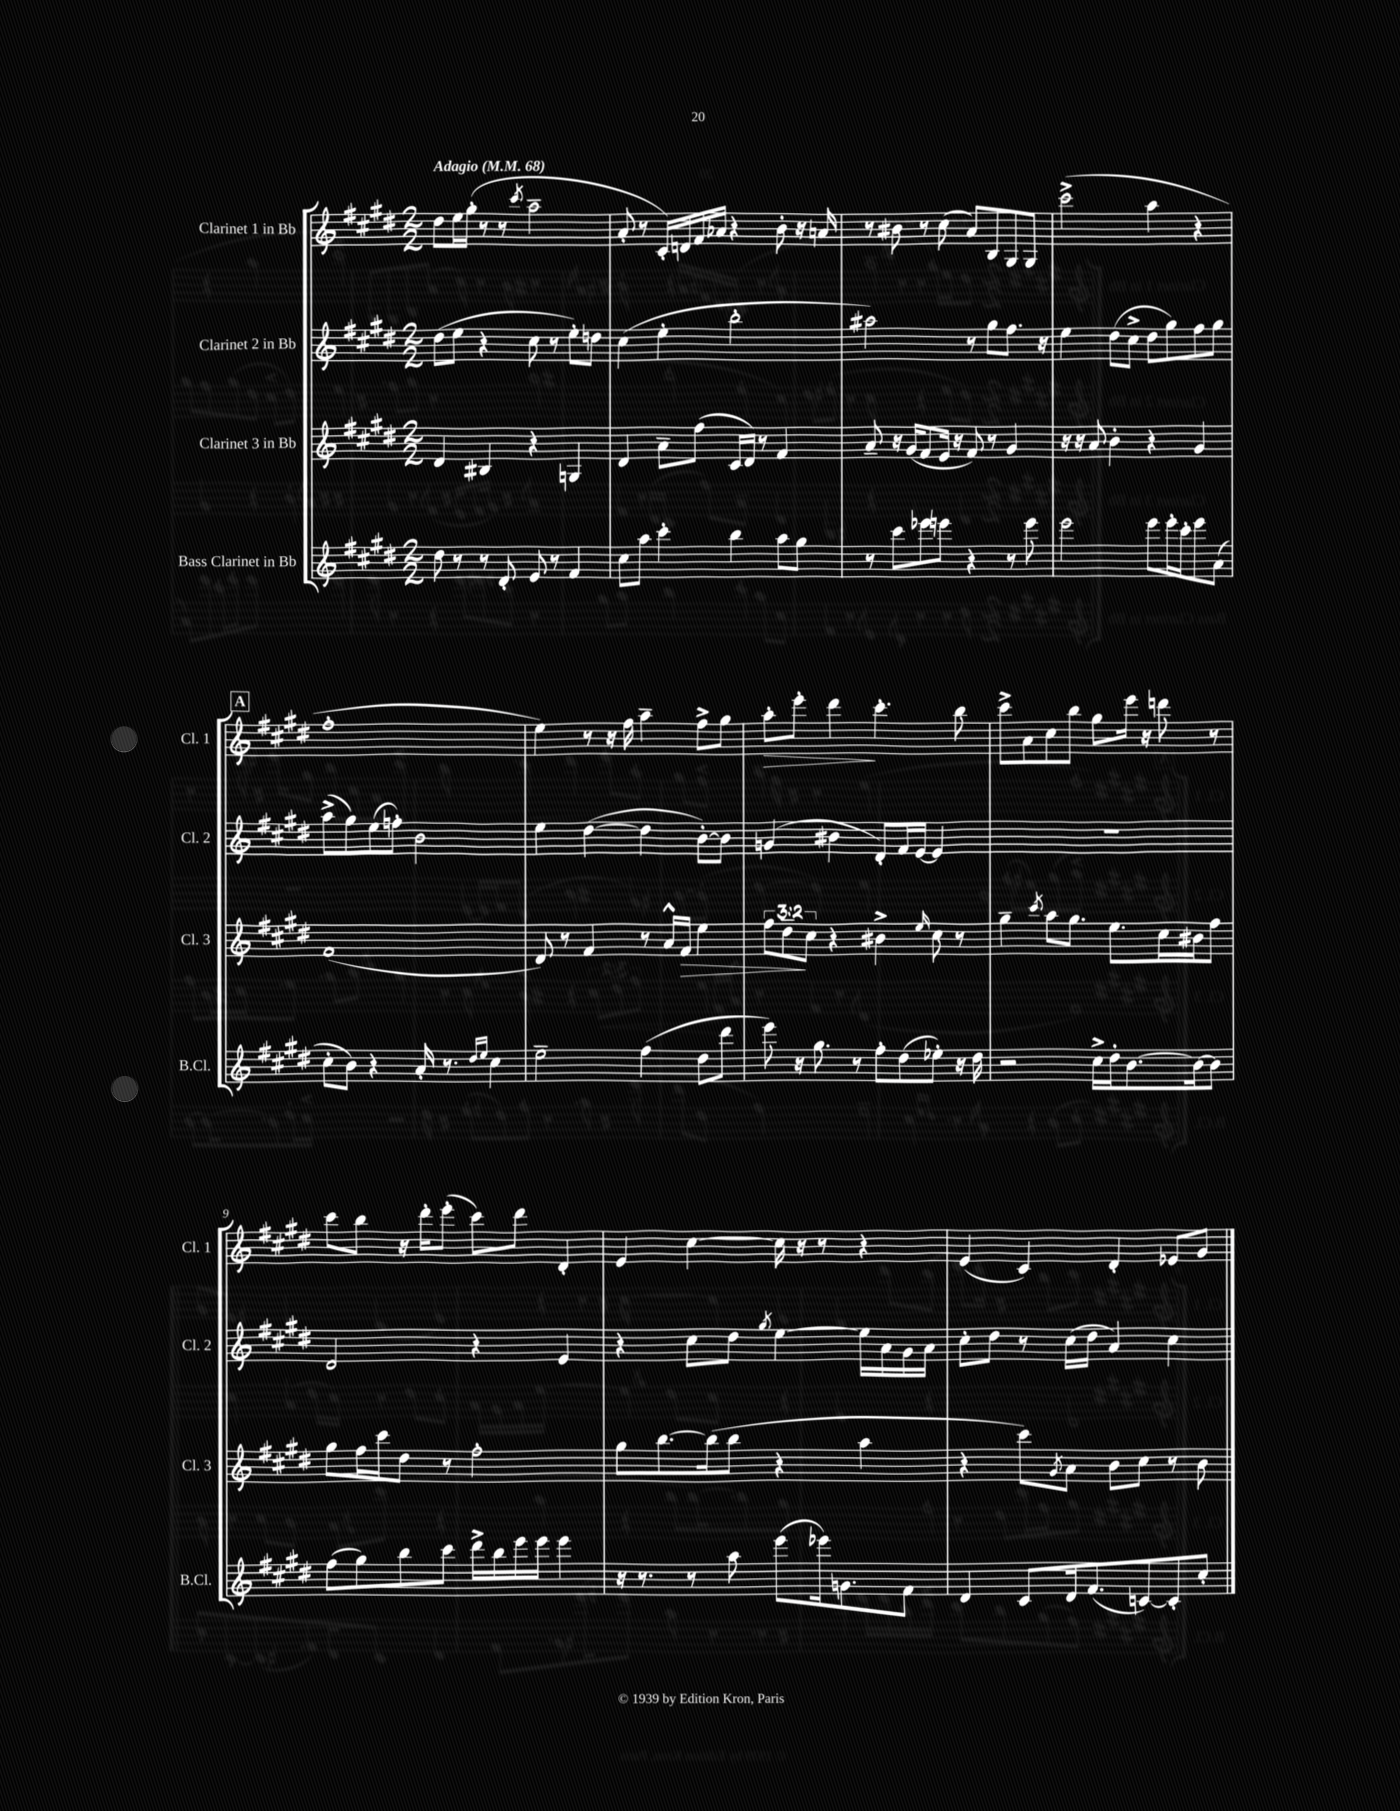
<<
\new StaffGroup <<
\new Staff = "s0" \with { instrumentName = "Clarinet 1 in Bb" shortInstrumentName = "Cl. 1" } {
    \clef treble \key e \major \numericTimeSignature \time 2/2 \tempo "Adagio" 4 = 68
    dis''8 e''16 gis''16-.( r8 r8 \acciaccatura { cis'''8 } a''2-- |
    a'8-. r8 cis'16-.) d'16 fis'16 aes'16 r4 b'8-. r16 a'16 |
    r8 bis'8 r8 cis''8( a'8) b8 gis8 gis8 |
    cis'''2->( a''4 r4 |
    \mark \markup { \box "A" } fis''1-. |
    e''4) r8 r16 fis''16 a''4-- fis''8-> gis''8 |
    a''8-.\> e'''8-. dis'''4\! cis'''4.-. b''8 |
    cis'''8-> a'8 cis''8 b''8 gis''8 e'''16 r16 d'''8 r8 |
    cis'''8 b''8 r16 dis'''16-. e'''8-.( cis'''8) dis'''8 dis'4-. |
    e'4 cis''4~ cis''16 r16 r8 r4 |
    e'4( cis'4) dis'4-. ees'8 gis'8 \bar "|." |
}
\new Staff = "s1" \with { instrumentName = "Clarinet 2 in Bb" shortInstrumentName = "Cl. 2" } {
    \clef treble \key e \major \numericTimeSignature \time 2/2
    dis''8( e''8 r4 cis''8 r8 e''8-.) d''8 |
    cis''4( e''4-. b''2-. |
    ais''2) r8 gis''8 fis''8. r16 |
    e''4 dis''8( cis''8-> dis''8 gis''8) fis''8 gis''8 |
    \mark \markup { \box "A" } a''8->( gis''8) e''8( f''8-.) b'2 |
    e''4 dis''4~( dis''4 b'8~-.) b'8 |
    g'4( bis'4 dis'8-.) fis'16 e'16~ e'4 |
    R1 |
    dis'2 r4 e'4 |
    r4 cis''8 dis''8 \acciaccatura { gis''8 } e''4~ e''16 a'16 gis'16 a'16 |
    cis''8-. dis''8 r8 cis''16( dis''16 a'4) cis''4 \bar "|." |
}
\new Staff = "s2" \with { instrumentName = "Clarinet 3 in Bb" shortInstrumentName = "Cl. 3" } {
    \clef treble \key e \major \numericTimeSignature \time 2/2 \override Staff.TupletNumber.text = #tuplet-number::calc-fraction-text
    dis'4 bis4 r4 g4 |
    dis'4 a'8-- fis''8( cis'16 dis'16) r8 fis'4 |
    a'8-- r16 gis'16( fis'8 e'16 r16 fis'8) r8 gis'4 |
    r16 r16 a'8 b'4-. r4 gis'4 |
    \mark \markup { \box "A" } fis'1( |
    dis'8) r8 fis'4 r8 a'16-^ fis'16\> e''4 |
    \tuplet 3/2 { fis''8 dis''8--\! cis''8 } r4 bis'4-> \grace { e''16 } cis''8 r8 |
    gis''4-- \acciaccatura { cis'''8 } a''8 gis''8. e''8. cis''16 bis'16 fis''8 |
    gis''8 fis''16 cis'''16 dis''8 r8 fis''2-. |
    gis''8 b''8.~ b''16( b''8 r4 a''4 |
    r4 cis'''8) \acciaccatura { gis'8 } a'8 b'8 cis''8 r8 b'8 \bar "|." |
}
\new Staff = "s3" \with { instrumentName = "Bass Clarinet in Bb" shortInstrumentName = "B.Cl." } {
    \clef treble \key e \major \numericTimeSignature \time 2/2
    dis''8 r8 r8 dis'8-. e'8 r8 fis'4 |
    cis''8 a''8 cis'''4-. b''4 a''8 gis''8 |
    r8 cis'''8 ees'''8 e'''8 r4 r8 e'''8 |
    e'''2 e'''8 e'''16-. cis'''16-. e'''8 a'8( |
    \mark \markup { \box "A" } cis''8-. b'8) r4 a'16-. r8. \grace { dis''16 e''16 } cis''4 |
    e''2-- fis''4( dis''8 dis'''8 |
    e'''8) r16 gis''8. r8 fis''8-. dis''8( ees''8-.) r16 dis''16 |
    r2 cis''16-> dis''16-. b'8.~ b'16~ b'8 |
    fis''8( gis''8) b''8 cis'''8 dis'''16-> b''16 e'''16 e'''16 e'''4 |
    r16 r8. r8 a''8 e'''8( ees'''16) g'8. fis'8 |
    dis'4 cis'8 dis'16 fis'8.( c'8~) c'8-. cis''8-. \bar "|." |
}
>>
>>
